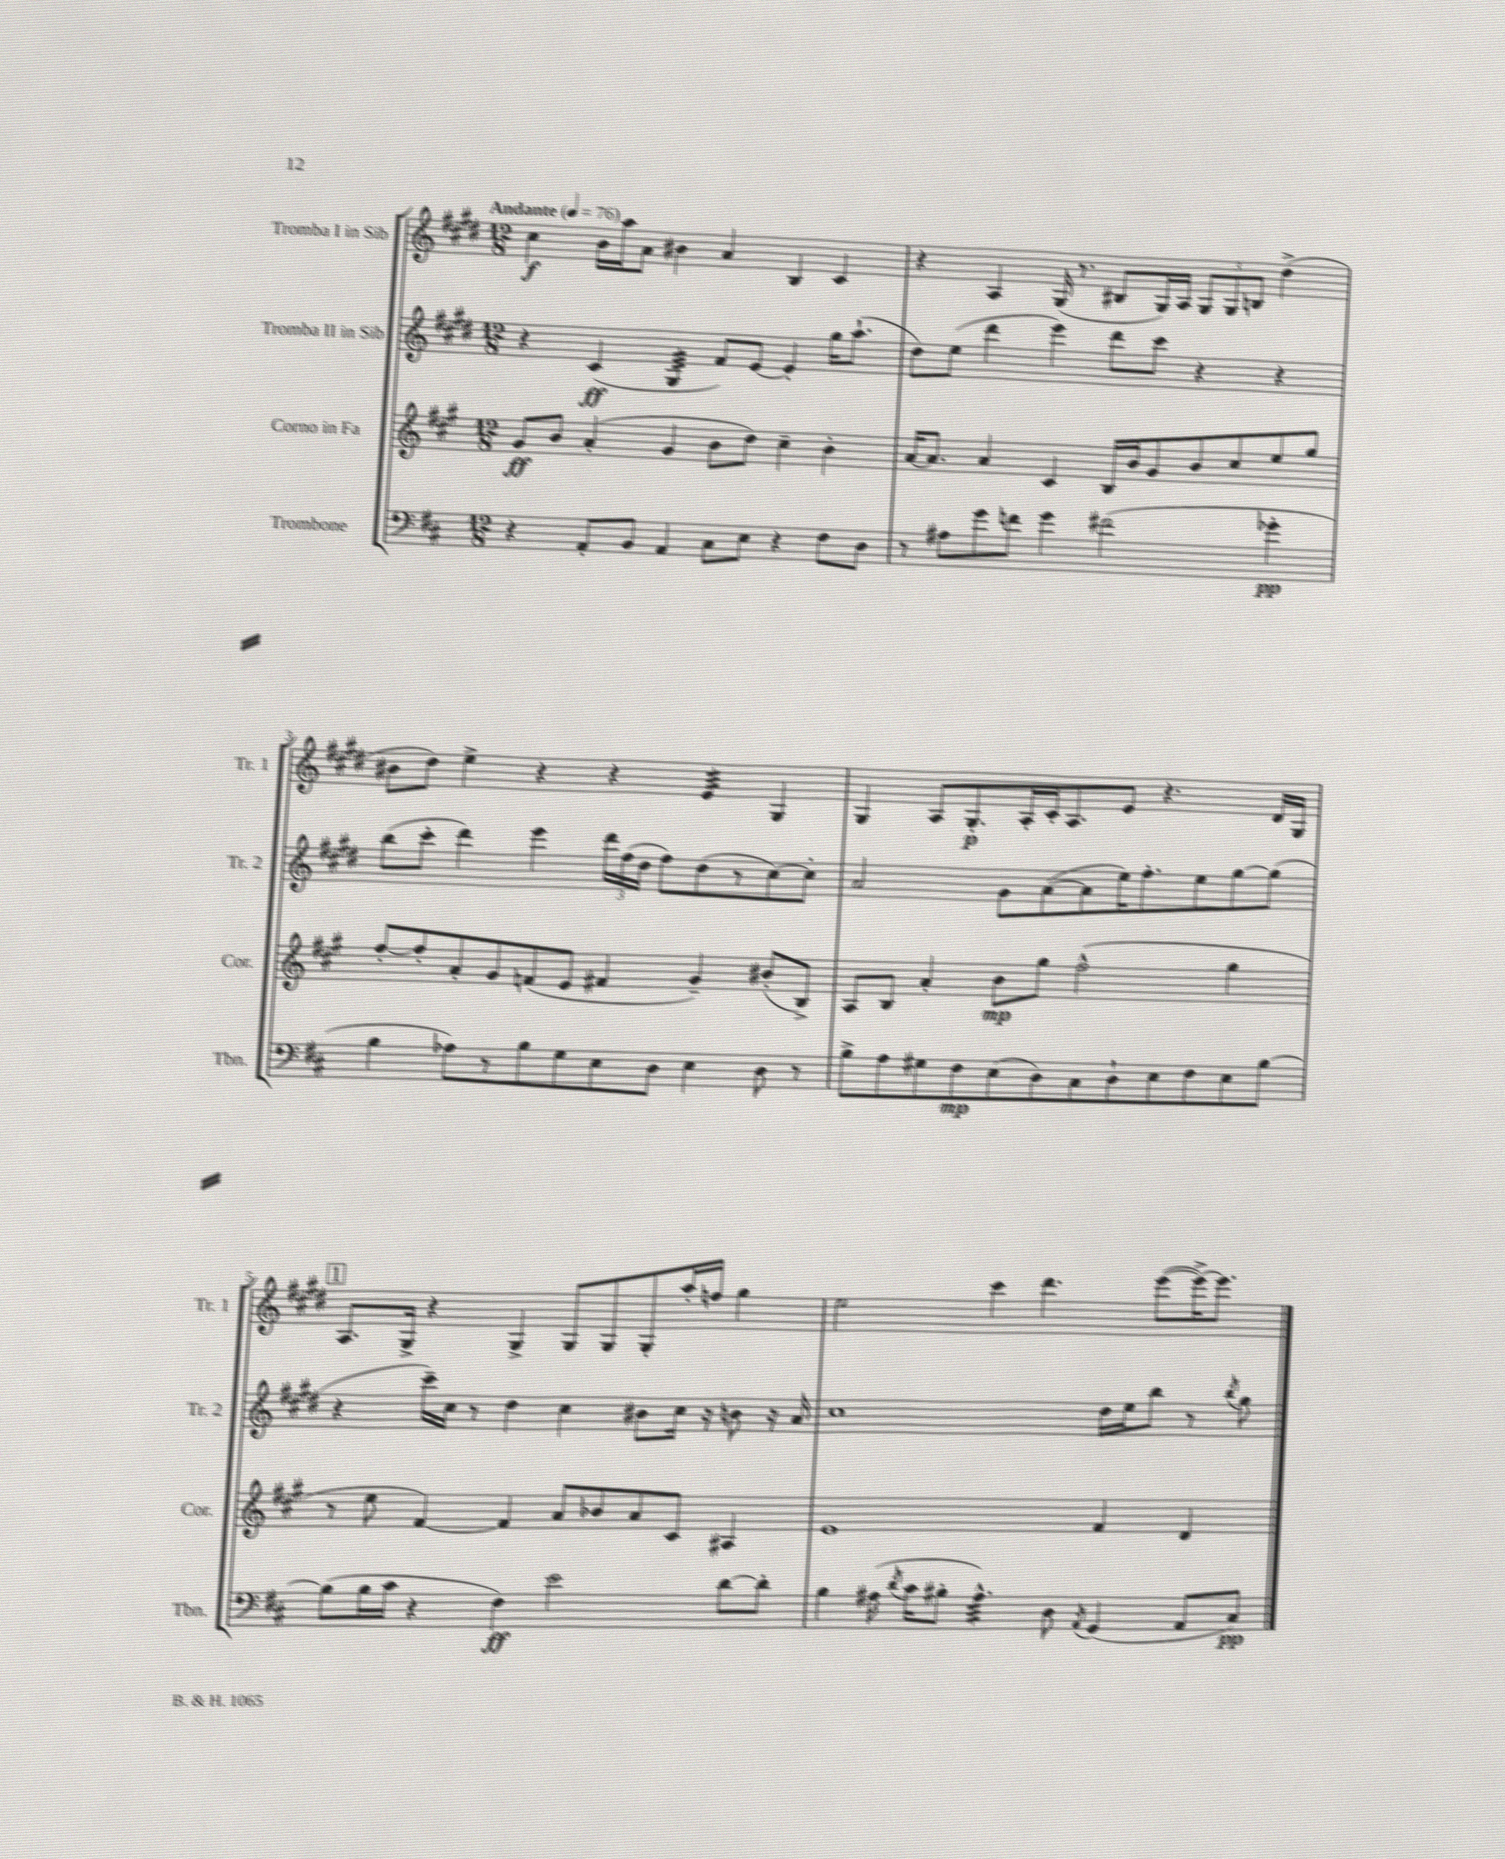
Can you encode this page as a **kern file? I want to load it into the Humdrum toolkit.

**kern	**kern	**kern	**kern
*staff4	*staff3	*staff2	*staff1
*clefF4	*clefG2	*clefG2	*clefG2
*k[f#c#]	*k[f#c#g#]	*k[f#c#g#d#]	*k[f#c#g#d#]
*M12/8	*M12/8	*M12/8	*M12/8
*MM76	*MM76	*MM76	*MM76
4r	8g#/L	4r	4cc#\
.	8b/J	.	.
8AA'/L	(4a'/	(4c#/	16b\LL
.	.	.	16aa\J
8BB/J	.	.	8a\J
4AA/	4g#/	4G#/	4b#\
8C#\L	8b\L	8f#/L)	4a/
8E\J	8dd\J)	[8e/J	.
4r	4cc#~\	4e'/]	4B/
8F#\L	4b'\	16gg#\LK	4c#/
.	.	(8.aa`\J	.
8D\J	.	.	.
=	=	=	=
8r	[16a/LK	8dd#\L)	4r
.	8.a/]J	.	.
8A#\L	.	(8ee\J	.
8g\	4a/	4ddd#\	4A/
8f\J	.	.	.
4g\	4c#/	4eee\)	(16G#/
.	.	.	8.r
(2f#\	16B/LL	8ddd#\L	8B#/L
.	16b/J	.	.
.	8g#/	8ccc#\J	16G#/L)
.	.	.	16A/JJ
.	8b/	4r	12G#/L
.	.	.	12G#/
.	8cc#/	.	.
.	.	.	12B/J
4g-'\	8ee/	4r	(4dd#^\
.	8gg#/J	.	.
=	=	=	=
4B\	[8ff#'/L	(8bb\L	8b#\L
.	8ff#'/]	8ccc#'\J	8dd#\J)
8A-\L)	8a'/	4ddd#\)	4ee^\
8r	8g#/	.	.
8B\	(8f/	4eee\	4r
8G\	8e/J	.	.
8E\	4f#/	24ddd#\LL	4r
.	.	(24ff#\	.
.	.	24dd#\JJ	.
8D\J	.	8ff#\L)	.
4E\	4g#~/)	(8dd#\	4e/
.	.	8r	.
8D\	(8b#'/L	[8cc#\)	4G#/
8r	8B^/J)	8cc#'\]J	.
=	=	=	=
8B^\L	8A/L	2a/	4G#/
8A\	8B/J	.	.
8G#\	4a'/	.	8A/L
8F#\	.	.	8.G#'/
(8E\	8b\L	8g#\L	.
.	.	.	16A'/L
8D\)	8gg#\J	([8a\	16c#'/J
.	.	.	8.A/
8C#\	(2ff#^^\	8a\]	.
8D`\	.	16ee\K)	8e/J
.	.	8.ff#'\	.
8E\	.	.	4.r
8F#\	.	8ee\	.
8E\	4gg#\	[8gg#\	.
[8B\J	.	(8gg#\]J	16d#/LL
.	.	.	16G#/JJ
=	=	=	=
(8B\]L	8r	4r	8.A/L
16B\L	8ee\	.	.
16c#\JJ	.	.	16G#^/Jk
4r	[4f#/)	16ccc#~\LL)	4r
.	.	16cc#\JJ	.
.	.	8r	.
4F#\)	4f#/]	4dd#\	4G#^/
2e\	8a/L	4cc#\	8G#/L
.	8b-/	.	8G#/
.	8a/	8b#\L	8G#'/
.	8c#/J	16cc#\Jk	16aa'/L
.	.	16r	16ff/JJ
[8d\L	4A#/	8b\	4gg#\
8d'\]J	.	16r	.
.	.	16a/	.
=	=	=	=
4B\	1e	1cc#	2ee\
(16A#\	.	.	.
8qd/	.	.	.
16c#\LK	.	.	.
8B#'\J	.	.	.
4.A#^^\)	.	.	4ccc#\
.	.	.	4.ddd#\
8D\	.	.	.
8qAA/	.	.	.
(4GG/	4f#/	16dd#\LL	.
.	.	16ee\J	.
.	.	8bb\J	([8eee\L
8AA/L	4d/	8r	16eee^\_K)
.	.	.	8.eee\]J
.	.	8qbb/	.
8C#/J)	.	8gg#\	.
==	==	==	==
*-	*-	*-	*-
